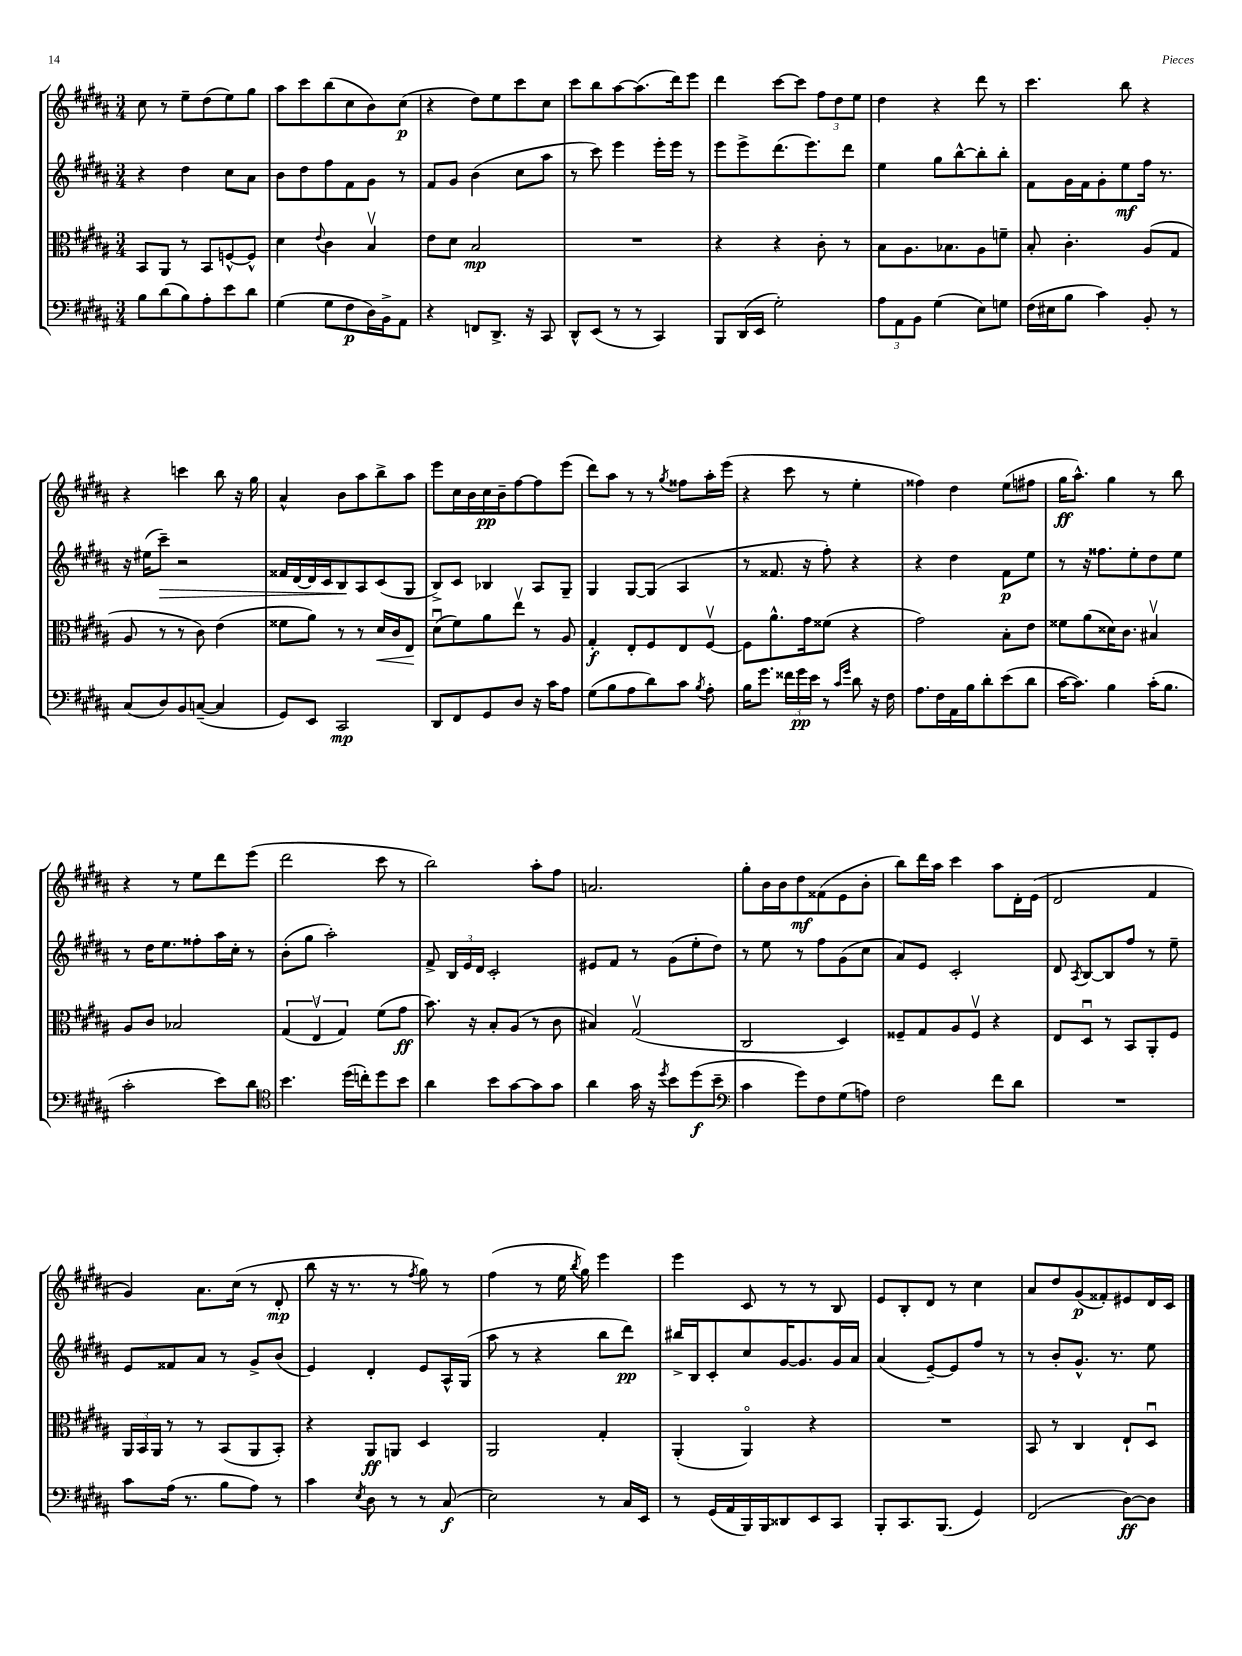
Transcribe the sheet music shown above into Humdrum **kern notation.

**kern	**dynam	**kern	**dynam	**kern	**dynam	**kern	**dynam
*part4	*part4	*part3	*part3	*part2	*part2	*part1	*part1
*staff4	*staff4	*staff3	*staff3	*staff2	*staff2	*staff1	*staff1
*clefF4	*	*clefC3	*	*clefG2	*	*clefG2	*
*k[f#c#g#d#a#]	*	*k[f#c#g#d#a#]	*	*k[f#c#g#d#a#]	*	*k[f#c#g#d#a#]	*
*M3/4	*	*M3/4	*	*M3/4	*	*M3/4	*
=38	=38	=38	=38	=38	=38	=38	=38
8B\L	.	8BB/L	.	4r	.	8cc#\	.
(8d#\	.	8AA#/J	.	.	.	8r	.
8B\)	.	8r	.	4dd#\	.	8ee~\L	.
8A#'\	.	8BB/L	.	.	.	(8dd#\	.
8e\	.	[8Fn^^/	.	8cc#\L	.	8ee\)	.
8d#\J	.	8F^^/J]	.	8a#\J	.	8gg#\J	.
=39	=39	=39	=39	=39	=39	=39	=39
(4G#\	.	4d#\	.	8b\L	.	8aa#\L	.
.	.	.	.	8dd#\	.	8ccc#\	.
.	.	8qqe/	.	.	.	.	.
8G#\L	.	4c#\	.	8ff#\	.	(8bb\	.
8F#\	p	.	.	8f#\	.	8cc#\	.
16D#\L)	.	4Bv/	.	8g#\J	.	8b\)	.
16BB^\J	.	.	.	.	.	.	.
8AA#\J	.	.	.	8r	.	(8cc#\J	p
=40	=40	=40	=40	=40	=40	=40	=40
4r	.	8e\L	.	8f#/L	.	4r	.
.	.	8d#\J	.	8g#/J	.	.	.
8FFn/L	.	2B/	mp	(4b\	.	8dd#\L)	.
8.DD#^/J	.	.	.	.	.	8ee\	.
.	.	.	.	8cc#\L	.	8ccc#\	.
16r	.	.	.	.	.	.	.
8CC#/	.	.	.	8aa#\J	.	8cc#\J	.
=41	=41	=41	=41	=41	=41	=41	=41
8DD#^^/L	.	2.r	.	8r	.	8ccc#\L	.
(8EE/J	.	.	.	8ccc#\)	.	8bb\	.
8r	.	.	.	4eee\	.	[8aa#\	.
8r	.	.	.	.	.	(8.aa#\]	.
4CC#/)	.	.	.	16eee'\LL	.	.	.
.	.	.	.	16eee\JJ	.	16ddd#\k)	.
.	.	.	.	8r	.	8eee\J	.
=42	=42	=42	=42	=42	=42	=42	=42
8BBB/L	.	4r	.	8eee\L	.	4ddd#\	.
(16DD#/L	.	.	.	8eee^\	.	.	.
16EE/JJ	.	.	.	.	.	.	.
2G#'\)	.	4r	.	(8.ddd#\	.	[8ccc#\L	.
.	.	.	.	.	.	8ccc#\J]	.
.	.	.	.	8.eee\)	.	.	.
.	.	8c#'\	.	.	.	12ff#\L	.
.	.	.	.	.	.	12dd#\	.
.	.	8r	.	8ddd#\J	.	.	.
.	.	.	.	.	.	12ee\J	.
=43	=43	=43	=43	=43	=43	=43	=43
12A#\L	.	8B\L	.	4ee\	.	4dd#\	.
12AA#\	.	.	.	.	.	.	.
.	.	8.A#\	.	.	.	.	.
12BB\J	.	.	.	.	.	.	.
(4G#\	.	.	.	8gg#\L	.	4r	.
.	.	8.B-X\	.	.	.	.	.
.	.	.	.	[8bb^^\	.	.	.
8E\L)	.	8A#\	.	8bb'\]	.	8ddd#\	.
8Gn\J	.	8fn~\J	.	8bb'\J	.	8r	.
=44	=44	=44	=44	=44	=44	=44	=44
(16F#\LL	.	8B'/	.	8f#\L	.	4.ccc#\	.
16E#X\J	.	.	.	.	.	.	.
8B\J	.	4.c#'\	.	16g#\L	.	.	.
.	.	.	.	16f#\J	.	.	.
4c#\)	.	.	.	8g#'\	.	.	.
.	.	.	.	8ee\	mf	8bb\	.
8BB'/	.	(8A#/L	.	16ff#\Jk	.	4r	.
.	.	.	.	8.r	.	.	.
8r	.	8G#/J	.	.	.	.	.
!!LO:LB:g=z
=45	=45	=45	=45	=45	=45	=45	=45
(8C#/L	.	8A#/	.	16r	.	4r	.
.	.	.	.	(16ee#X\KL	.	.	.
!	!	!	!	!	!LO:HP:b	!	!
8D#/)	.	8r	.	8ccc#~\J)	>	.	.
8BB/	.	8r	.	2r	.	4cccn\	.
([8Cn~/J	.	8c#\)	.	.	.	.	.
4C/]	.	(4e\	.	.	.	8bb\	.
.	.	.	.	.	.	16r	.
.	.	.	.	.	.	16gg#\	.
=46	=46	=46	=46	=46	=46	=46	=46
8GG#/L)	.	8f##X\L	.	16f##X/LL	.	4a#^^/	.
.	.	.	.	[16d#/	.	.	.
8EE/J	.	8a#\J)	.	16d#/]	.	.	.
.	.	.	.	16c#/J	.	.	.
2CC#/	mp	8r	.	8B/	.	8b\L	.
.	.	8r	.	8A#/	]	8aa#\	.
!	!	!	!LO:HP:b	!	!	!	!
.	.	16d#/LL	<	(8c#/	.	8bb^\	.
.	.	16c#/J	.	.	.	.	.
.	.	8E/J	.	8G#/J	.	8aa#\J	.
.	.	.	[	.	.	.	.
=47	=47	=47	=47	=47	=47	=47	=47
8DD#/L	.	(8d#u\L	.	8B^/L)	.	8eee\L	.
8FF#/	.	8f#\)	.	8c#/J	.	16cc#\L	.
.	.	.	.	.	.	16b\	.
8GG#/	.	8a#\	.	4B-X/	.	16cc#\	pp
.	.	.	.	.	.	16b~\J	.
8D#/J	.	8eev\J	.	.	.	[8ff#\	.
16r	.	8r	.	8A#/L	.	8ff#\]	.
16c#\KL	.	.	.	.	.	.	.
8A#\J	.	8A#/	.	8G#~/J	.	(8eee\J	.
=48	=48	=48	=48	=48	=48	=48	=48
(8G#\L	.	4G#'/	f	4G#/	.	8ddd#\L)	.
8B\	.	.	.	.	.	8aa#\J	.
8A#\	.	8E'/L	.	[8G#/L	.	8r	.
8d#\)	.	8F#/	.	(8G#/J]	.	8r	.
.	.	.	.	.	.	8qgg#/	.
8c#\J	.	8E/	.	4A#/	.	8ff##X\L	.
8qB/	.	.	.	.	.	.	.
8A#'\	.	[8F#v/J	.	.	.	16aa#'\L	.
.	.	.	.	.	.	(16eee\JJ	.
=49	=49	=49	=49	=49	=49	=49	=49
16B\KL	.	8F#\L]	.	8r	.	4r	.
8.g#\J	.	.	.	.	.	.	.
.	.	8.a#^^\	.	8.f##X/	.	.	.
24f##X\LL	.	.	.	.	.	8ccc#\	.
24g#\	pp	.	.	.	.	.	.
.	.	16g#\k	.	16r	.	.	.
24e\JJ	.	.	.	.	.	.	.
8r	.	(8f##X\J	.	8ff#'\)	.	8r	.
16qqc#/LL	.	.	.	.	.	.	.
16qqg#/JJ	.	.	.	.	.	.	.
8d#\	.	4r	.	4r	.	4ee'\	.
16r	.	.	.	.	.	.	.
16F#\	.	.	.	.	.	.	.
=50	=50	=50	=50	=50	=50	=50	=50
8.A#\L	.	2g#\)	.	4r	.	4ff##X\)	.
16F#\L	.	.	.	.	.	.	.
16AA#\	.	.	.	4dd#\	.	4dd#\	.
16B\J	.	.	.	.	.	.	.
8d#'\	.	.	.	.	.	.	.
(8e\	.	8B'\L	.	8f#\L	p	(8ee\L	.
8d#\J	.	8e\J	.	8ee\J	.	8ff#X\J	.
=51	=51	=51	=51	=51	=51	=51	=51
[16c#\KL	.	8f##X\L	.	8r	.	16gg#\KL	ff
8.c#\J])	.	.	.	.	.	8.aa#^^\J)	.
.	.	(8a#\	.	16r	.	.	.
.	.	.	.	8.ff##X\L	.	.	.
4B\	.	16d##X\K)	.	.	.	4gg#\	.
.	.	8.c#\J	.	.	.	.	.
.	.	.	.	8ee'\	.	.	.
(16c#'\KL	.	4B#Xv/	.	8dd#\	.	8r	.
8.B\J	.	.	.	.	.	.	.
.	.	.	.	8ee\J	.	8bb\	.
!!LO:LB:g=z
=52	=52	=52	=52	=52	=52	=52	=52
2c#'\	.	8A#/L	.	8r	.	4r	.
.	.	8c#/J	.	16dd#\KL	.	.	.
.	.	.	.	8.ee\	.	.	.
.	.	2B-X/	.	.	.	8r	.
.	.	.	.	8ff##X'\	.	8ee\L	.
8e\L)	.	.	.	16aa#\L	.	8ddd#\	.
.	.	.	.	16cc#'\JJ	.	.	.
8d#\J	.	.	.	8r	.	(8eee\J	.
=53	=53	=53	=53	=53	=53	=53	=53
*clefC4	*	*	*	*	*	*	*
4.b\	.	(6G#/	.	(8b'\L	.	2ddd#\	.
.	.	.	.	8gg#\J	.	.	.
.	.	6Ev/	.	.	.	.	.
.	.	.	.	2aa#'\)	.	.	.
.	.	6G#/)	.	.	.	.	.
(16dd#\LL	.	.	.	.	.	.	.
16ccn'\J)	.	.	.	.	.	.	.
8dd#\	.	(8f#\L	.	.	.	8ccc#\	.
8b\J	.	8g#\J	ff	.	.	8r	.
=54	=54	=54	=54	=54	=54	=54	=54
4a#\	.	8.b\)	.	8f#^/	.	2bb\)	.
.	.	.	.	24B/LL	.	.	.
.	.	.	.	24e/	.	.	.
.	.	16r	.	.	.	.	.
.	.	.	.	24d#/JJ	.	.	.
8b\L	.	8B'/L	.	2c#'/	.	.	.
[8g#\	.	(8A#/J	.	.	.	.	.
8g#\]	.	8r	.	.	.	8aa#'\L	.
8g#\J	.	8c#\	.	.	.	8ff#\J	.
=55	=55	=55	=55	=55	=55	=55	=55
4a#\	.	4B#X/)	.	8e#X/L	.	2.an/	.
.	.	.	.	8f#/J	.	.	.
16g#\	.	(2G#v/	.	8r	.	.	.
16r	.	.	.	.	.	.	.
8qdd#/	.	.	.	.	.	.	.
8b\L	.	.	.	(8g#\L	.	.	.
(8dd#\	f	.	.	8ee'\	.	.	.
8b~\J	.	.	.	8dd#\J)	.	.	.
=56	=56	=56	=56	=56	=56	=56	=56
*clefF4	*	*	*	*	*	*	*
4c#\	.	2C#/	.	8r	.	8gg#'\L	.
.	.	.	.	8ee\	.	16b\L	.
.	.	.	.	.	.	16b\J	.
8g#\L)	.	.	.	8r	.	8dd#\	mf
8F#\	.	.	.	8ff#\L	.	(8f##X\	.
(8G#\	.	4D#/)	.	(8g#\	.	8e\	.
8An\J)	.	.	.	8cc#\J	.	8b'\J	.
=57	=57	=57	=57	=57	=57	=57	=57
2F#\	.	8F##X~/L	.	8a#/L)	.	8bb\L)	.
.	.	8G#/	.	8e/J	.	16ddd#\L	.
.	.	.	.	.	.	16aa#\JJ	.
.	.	8A#/	.	2c#'/	.	4ccc#\	.
.	.	8F##v/J	.	.	.	.	.
8f#\L	.	4r	.	.	.	8aa#\L	.
8d#\J	.	.	.	.	.	16d#'\L	.
.	.	.	.	.	.	(16e\JJ	.
=58	=58	=58	=58	=58	=58	=58	=58
2.r	.	8E/L	.	8d#/	.	2d#/	.
.	.	.	.	8qA#/	.	.	.
.	.	8D#u/J	.	[8B/L	.	.	.
.	.	8r	.	8B/]	.	.	.
.	.	8BB/L	.	8ff#/J	.	.	.
.	.	8AA#'/	.	8r	.	4f#/	.
.	.	8F#/J	.	8ee~\	.	.	.
!!LO:LB:g=z
=59	=59	=59	=59	=59	=59	=59	=59
8c#\L	.	24AA#/LL	.	8e/L	.	4g#/)	.
.	.	24BB/	.	.	.	.	.
.	.	24AA#/JJ	.	.	.	.	.
(16A#\Jk	.	8r	.	8f##X/	.	.	.
8.r	.	.	.	.	.	.	.
.	.	8r	.	8a#/J	.	8.a#\L	.
8B\L	.	(8BB/L	.	8r	.	.	.
.	.	.	.	.	.	(16cc#\Jk	.
8A#\J)	.	8AA#/	.	8g#^/L	.	8r	.
8r	.	8BB'/J)	.	(8b/J	.	8d#'/	mp
=60	=60	=60	=60	=60	=60	=60	=60
4c#\	.	4r	.	4e/)	.	8bb\	.
.	.	.	.	.	.	16r	.
.	.	.	.	.	.	8.r	.
8qE/	.	.	.	.	.	.	.
8D#\	.	8AA#/L	ff	4d#'/	.	.	.
8r	.	8AAn/J	.	.	.	8r	.
.	.	.	.	.	.	8qff#/	.
8r	.	4D#/	.	8e/L	.	8gg#\)	.
(8C#/	f	.	.	16A#^^/L	.	8r	.
.	.	.	.	(16G#/JJ	.	.	.
=61	=61	=61	=61	=61	=61	=61	=61
2E\)	.	2AA#/	.	8aa#\	.	(4ff#\	.
.	.	.	.	8r	.	.	.
.	.	.	.	4r	.	8r	.
.	.	.	.	.	.	16ee\	.
.	.	.	.	.	.	8qbb/	.
.	.	.	.	.	.	16gg#\)	.
8r	.	4G#'/	.	8bb\L	.	4eee\	.
16C#/LL	.	.	.	8ddd#\J)	pp	.	.
16EE/JJ	.	.	.	.	.	.	.
=62	=62	=62	=62	=62	=62	=62	=62
8r	.	(4AA#'/	.	16bb#X^/LL	.	4eee\	.
.	.	.	.	16B/J	.	.	.
(16GG#/LL	.	.	.	8c#'/	.	.	.
16AA#/	.	.	.	.	.	.	.
16BBB/)	.	4AA#/)	.	8cc#/	.	8c#/	.
16BBB/J	.	.	.	.	.	.	.
8DD##X/	.	.	.	[16g#/K	.	8r	.
.	.	.	.	8.g#/]	.	.	.
8EE/	.	4r	.	.	.	8r	.
8CC#/J	.	.	.	16g#/L	.	8B/	.
.	.	.	.	16a#/JJ	.	.	.
=63	=63	=63	=63	=63	=63	=63	=63
8BBB'/L	.	2.r	.	(4a#/	.	8e/L	.
8.CC#/	.	.	.	.	.	8B'/	.
.	.	.	.	[8e~/L)	.	8d#/J	.
(8.BBB/J	.	.	.	.	.	.	.
.	.	.	.	8e/]	.	8r	.
4GG#/)	.	.	.	8ff#/J	.	4cc#\	.
.	.	.	.	8r	.	.	.
=64	=64	=64	=64	=64	=64	=64	=64
(2FF#/	.	8BB/	.	8r	.	8a#/L	.
.	.	8r	.	8b'/L	.	8dd#/	.
.	.	4C#/	.	8.g#^^/J	.	(8g#/	p
.	.	.	.	.	.	8f##X'/)	.
.	.	.	.	8.r	.	.	.
[8D#\L)	ff	8E`/L	.	.	.	8e#X/	.
8D#\J]	.	8D#u/J	.	8ee\	.	16d#/L	.
.	.	.	.	.	.	16c#/JJ	.
==	==	==	==	==	==	==	==
*-	*-	*-	*-	*-	*-	*-	*-
